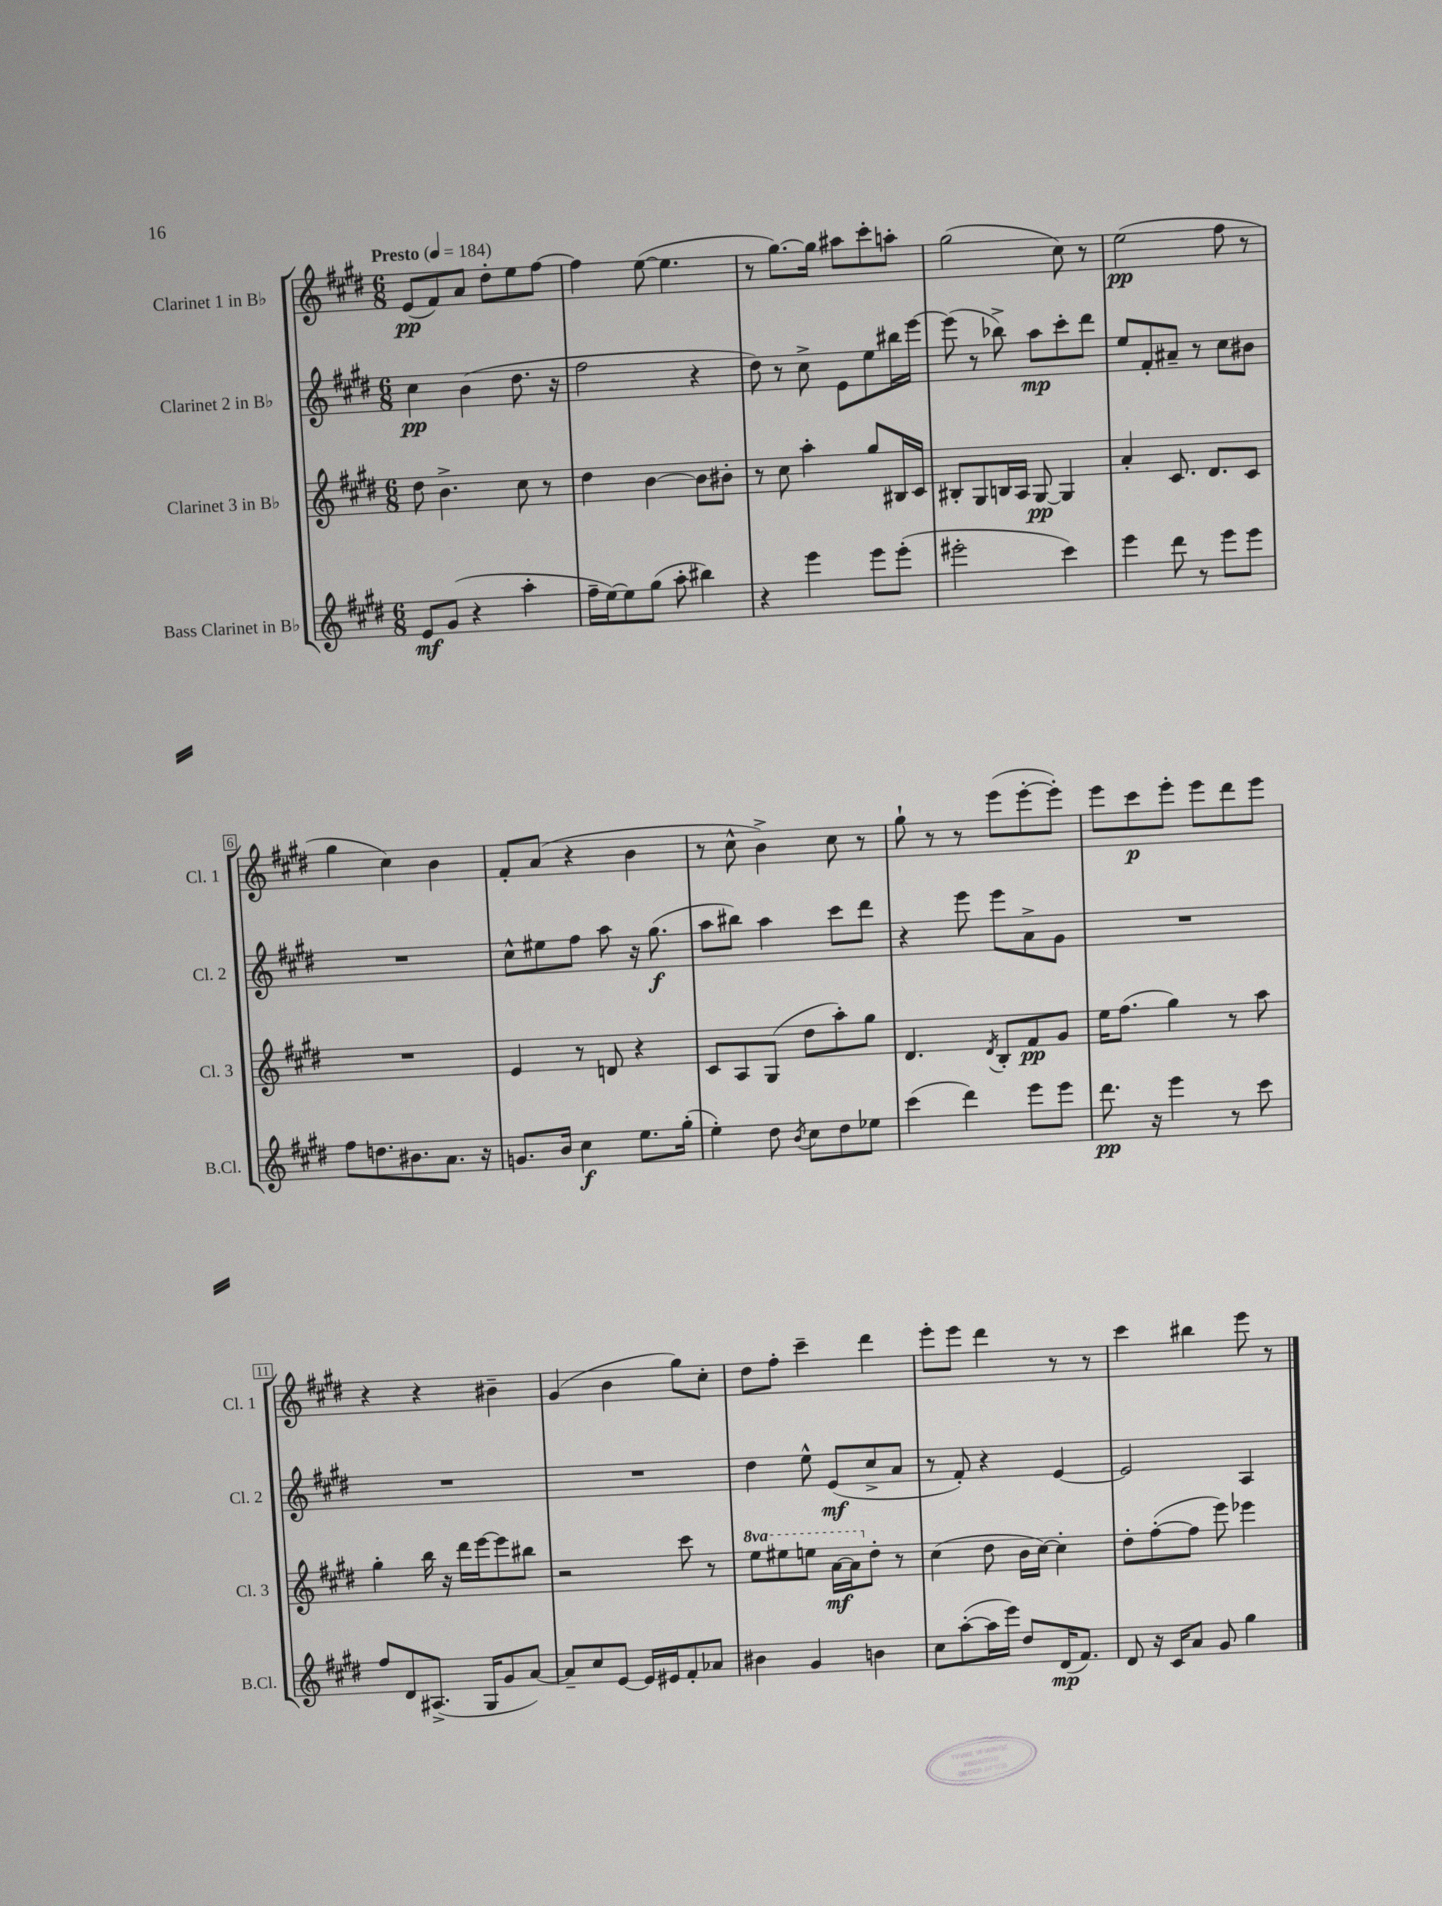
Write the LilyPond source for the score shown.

<<
\new StaffGroup <<
\new Staff = "s0" \with { instrumentName = "Clarinet 1 in Bb" shortInstrumentName = "Cl. 1" } {
    \clef treble \key e \major \numericTimeSignature \time 6/8 \tempo "Presto" 4 = 184
    e'8\pp( fis'8) a'8 dis''8-. e''8 fis''8~ |
    fis''4 e''8~( e''4. |
    r8 gis''8.~) gis''16 ais''8 cis'''8-. a''8-. |
    gis''2( cis''8) r8 |
    e''2\pp( fis''8 r8 |
    gis''4 cis''4) b'4 |
    fis'8-. a'8( r4 b'4 |
    r8 cis''8-^ b'4->) cis''8 r8 |
    gis''8-! r8 r8 e'''8( e'''8~-. e'''8-.) |
    e'''8 cis'''8\p e'''8-. e'''8 dis'''8 e'''8 |
    r4 r4 bis'4-- |
    gis'4( b'4 gis''8) cis''8-. |
    dis''8 fis''8-. cis'''4-- dis'''4 |
    e'''8-. e'''8 dis'''4 r8 r8 |
    cis'''4 bis''4 e'''8 r8 \bar "|." |
}
\new Staff = "s1" \with { instrumentName = "Clarinet 2 in Bb" shortInstrumentName = "Cl. 2" } {
    \clef treble \key e \major \numericTimeSignature \time 6/8
    cis''4\pp b'4( dis''8. r16 |
    fis''2 r4 |
    dis''8) r8 cis''8-> e'8 e''8 bis''16 e'''16~ |
    e'''8( r8 bes''8->) a''8\mp cis'''8-. dis'''8 |
    e''8 fis'8-. ais'8-- r8 cis''8 bis'8 |
    R2. |
    cis''8-^ eis''8 fis''8 a''8 r16 gis''8.\f( |
    a''8 bis''8) a''4 cis'''8 dis'''8 |
    r4 e'''8 e'''8 a'8-> gis'8 |
    R2. |
    R2. |
    R2. |
    dis''4 e''8-^ e'8\mf( cis''8-> a'8 |
    r8 fis'8-.) r4 e'4~ |
    e'2 a4 \bar "|." |
}
\new Staff = "s2" \with { instrumentName = "Clarinet 3 in Bb" shortInstrumentName = "Cl. 3" } {
    \clef treble \key e \major \numericTimeSignature \time 6/8 \set Staff.ottavationMarkups = #ottavation-simple-ordinals
    dis''8 b'4.-> cis''8 r8 |
    dis''4 b'4~ b'8 bis'8-. |
    r8 cis''8 a''4-. gis''8 bis16 cis'16 |
    bis8-. gis8 b16 a16 gis8~\pp gis4 |
    a'4-. cis'8. dis'8. cis'8 |
    R2. |
    e'4 r8 d'8 r4 |
    cis'8 a8 gis8( dis''8 a''8-.) gis''8 |
    dis'4. \acciaccatura { dis'8 } b8-. fis'8\pp gis'8 |
    e''16 fis''8.( gis''4) r8 a''8 |
    gis''4-. b''16 r16 dis'''16 e'''16~ e'''8 bis''8 |
    r2 cis'''8 r8 |
    \ottava #1 e'''8 eis'''8 e'''8 a''16~\mf a''16 \ottava #0 dis''8-. r8 |
    cis''4( dis''8 b'16 cis''16~) cis''4-. |
    dis''8-. fis''8~-.( fis''8 e'''8) ees'''4 \bar "|." |
}
\new Staff = "s3" \with { instrumentName = "Bass Clarinet in Bb" shortInstrumentName = "B.Cl." } {
    \clef treble \key e \major \numericTimeSignature \time 6/8
    e'8\mf gis'8( r4 a''4-. |
    fis''16-- e''16~) e''8 gis''8( a''8-. bis''4) |
    r4 e'''4 e'''8 e'''8-.( |
    eis'''2-. cis'''4) |
    e'''4 dis'''8 r8 e'''8 e'''8 |
    fis''8 d''8. bis'8. a'8. r16 |
    g'8. b'16 cis''4\f e''8. gis''16-.( |
    e''4-.) dis''8 \acciaccatura { b'8 } cis''8 dis''8 ees''8 |
    cis'''4( dis'''4) e'''8 e'''8 |
    dis'''8.\pp r16 e'''4 r8 cis'''8 |
    fis''8 dis'8 ais8.->( gis16 gis'8 a'8~) |
    a'8-- cis''8 e'8~ e'16 eis'16 fis'8-. aes'8 |
    bis'4 gis'4 b'4 |
    cis''8 a''8~-.( a''16 e'''16) dis''8 dis'16\mp( fis'8.) |
    dis'8 r16 cis'16 a'8 gis'8 gis''4 \bar "|." |
}
>>
>>
\layout { \context { \Score \override BarNumber.stencil = #(make-stencil-boxer 0.1 0.3 ly:text-interface::print) } }
